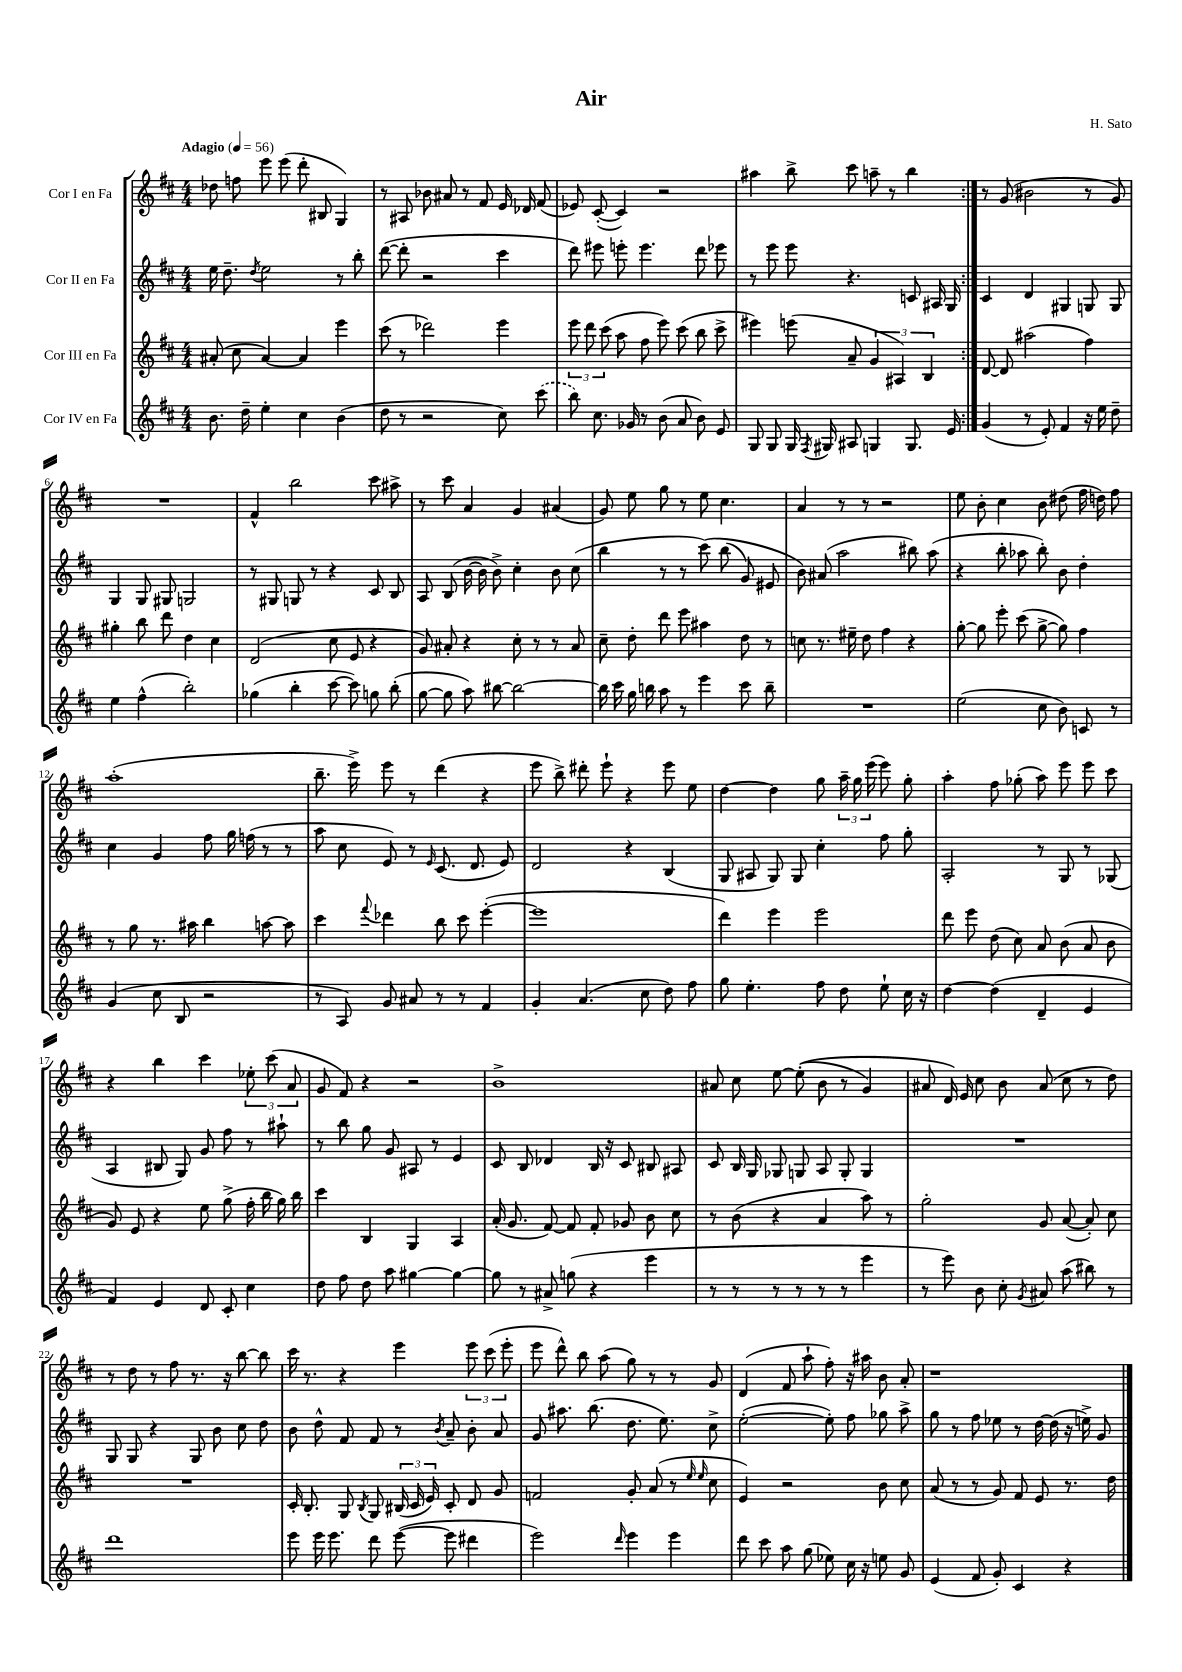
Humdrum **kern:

**kern	**kern	**kern	**kern
*staff4	*staff3	*staff2	*staff1
*clefG2	*clefG2	*clefG2	*clefG2
*k[f#c#]	*k[f#c#]	*k[f#c#]	*k[f#c#]
*M4/4	*M4/4	*M4/4	*M4/4
*MM56	*MM56	*MM56	*MM56
8.b	(8a#'	16ee	8dd-
.	.	8.dd~	.
.	8cc#	.	8ff
16dd~	.	.	.
.	.	8qdd	.
4ee'	[4a#)	2ee	8eee
.	.	.	(8eee
4cc#	4a#]	.	8ddd'
.	.	.	8B#
(4b	4eee	8r	4G)
.	.	8bb'	.
=	=	=	=
8dd	(8ccc#	([8ddd	8r
8r	8r	8ddd']	8A#
2r	2ddd-)	2r	8b-
.	.	.	8a#
.	.	.	8r
.	.	.	8f#
8cc#)	4eee	4ccc#	16e
.	.	.	16d-
(8ccc#	.	.	(8f#
=	=	=	=
8bb)	12eee	8ddd)	8e-)
.	12ddd	.	.
8.cc#	.	8eee#	([8c#'
.	(12ccc#	.	.
.	8aa	8eee'	4c#])
16g-	.	.	.
8r	8ff#	4.eee	.
(8b	8eee)	.	2r
8a	(8ccc#	.	.
8b)	8bb	8ddd	.
8e	8ccc#^	8eee-	.
=	=	=	=
8G	4eee#)	8r	4aa#
8G	.	8eee	.
16G	(8eee	8eee	8bb^
8qF#	.	.	.
16G#	.	.	.
8A#	8a~	4.r	8ccc#
4G	6g	.	8aa~
.	.	.	8r
.	6A#)	.	.
8.G	.	8c	4bb
.	6B	.	.
.	.	16A#	.
16e	.	16G	.
=:|!	=:|!	=:|!	=:|!
(4g	[8d	4c#	8r
.	8d]	.	(8g
8r	(2aa#	4d	2b#
8e')	.	.	.
4f#	.	4G#	.
16r	4ff#)	8G	8r
16ee	.	.	.
8dd~	.	8G	8g)
=	=	=	=
4ee	4gg#'	4G	1r
(4ff#^^	8bb	8G	.
.	8ddd	8G#	.
2bb')	4dd	2G	.
.	4cc#	.	.
=	=	=	=
(4gg-	(2d	8r	4f#^^
.	.	8G#	.
4bb'	.	8G	2bb
.	.	8r	.
[8ccc#	8cc#	4r	.
8ccc#])	8e	.	.
8gg	4r	8c#	8ccc#
(8bb'	.	8B	8aa#^
=	=	=	=
[8gg	8g)	8A	8r
8gg]	8a#'	(8B	8ccc#
8aa)	4r	[16b	4a
.	.	16b]	.
[8bb#	.	8b^)	.
2bb#_	8cc#'	4cc#'	4g
.	8r	.	.
.	8r	8b	(4a#
.	8a#	(8cc#	.
=	=	=	=
16bb#]	8cc#~	4bb	8g)
16ccc#	.	.	.
16gg	8dd'	.	8ee
16bb	.	.	.
8aa	8ddd	8r	8gg
8r	8eee	8r	8r
4eee	4aa#	&(8ccc#)	8ee
.	.	(8bb	4.cc#
8ccc#	8dd	8g)	.
8bb~	8r	8e#	.
=	=	=	=
1r	8cc	8b&)	4a
.	8.r	(8a#	.
.	.	2aa	8r
.	16ee#~	.	.
.	8dd	.	8r
.	4ff#	.	2r
.	4r	8bb#)	.
.	.	(8aa	.
=	=	=	=
(2ee	[8gg'	4r	8ee
.	8gg]	.	8b'
.	8eee'	8bb'	4cc#
.	(8ccc#	8aa-	.
8cc#	[8gg^	8bb')	8b
8b)	8gg])	8b	(8dd#
8c	4ff#	4dd'	16ff#
.	.	.	16dd)
8r	.	.	8ff#
=	=	=	=
(4g	8r	4cc#	(1aa'
.	8gg	.	.
8cc#	8.r	4g	.
8B	.	.	.
.	16aa#	.	.
2r	4bb	8ff#	.
.	.	16gg	.
.	.	(16ff	.
.	[8aa	8r	.
.	8aa]	8r	.
=	=	=	=
8r	4ccc#	8aa	8.bb~
8A)	.	8cc#	.
.	.	.	16eee^)
.	8qqfff#	.	.
8g	4ddd-	8e)	8eee
8a#	.	8r	8r
.	.	16qqe	.
8r	8bb	(8.c#	(4ddd
8r	8ccc#	.	.
.	.	8.d	.
4f#	([4eee'	.	4r
.	.	8e)	.
=	=	=	=
4g'	1eee]	2d	8eee
.	.	.	8bb^)
(4.a	.	.	8ddd#'
.	.	.	8eee`
.	.	4r	4r
8cc#	.	.	.
8dd)	.	(4B	8eee
8ff#	.	.	8ee
=	=	=	=
8gg	4ddd)	8G	[4dd
4.ee'	.	8A#	.
.	4eee	8G)	4dd]
.	.	8G	.
8ff#	2eee	4cc#'	8gg
8dd	.	.	24aa~
.	.	.	24gg
.	.	.	(24eee
8ee`	.	8ff#	8eee)
16cc#	.	8gg'	8gg'
16r	.	.	.
=	=	=	=
[4dd	8ddd	2A'	4aa'
.	8eee	.	.
(4dd]	(8dd	.	8ff#
.	8cc#)	.	(8gg-'
4d~	8a	8r	8aa)
.	(8b	8G	8eee
4e	8a	8r	8eee
.	8b	(8G-	8ccc#
=	=	=	=
4f#)	8g)	4A	4r
.	8e	.	.
4e	4r	8B#	4bb
.	.	8G)	.
8d	8ee	8g	4ccc#
8c#'	(8gg^	8ff#	.
4cc#	16ff#'	8r	12ee-'
.	16bb	.	.
.	.	.	(12ccc#
.	16gg)	8aa#`	.
.	.	.	12a
.	16bb	.	.
=	=	=	=
8dd	4ccc#	8r	8g
8ff#	.	8bb	8f#)
8dd	4B	8gg	4r
8aa	.	8g	.
[4gg#	4G	8A#	2r
.	.	8r	.
4gg#_	4A	4e	.
=	=	=	=
8gg#]	(16a'	8c#	1b^
.	8.g	.	.
8r	.	8B	.
8a#^	[8f#)	4d-	.
(8gg	8f#]	.	.
4r	8f#'	16B	.
.	.	16r	.
.	8g-	8c#	.
4eee	8b	8B#	.
.	8cc#	8A#	.
=	=	=	=
8r	8r	8c#	8a#
8r	(8b	16B	8cc#
.	.	16G	.
8r	4r	8G-	[8ee
8r	.	8G	&((8ee']
8r	4a	8A	8b
8r	.	8G'	8r
4eee	8aa)	4G	4g)
.	8r	.	.
=	=	=	=
8r	2gg'	1r	8a#
8eee)	.	.	16d&)
.	.	.	16e
8b	.	.	8cc#
8cc#'	.	.	8b
8qg	.	.	.
8a#	8g	.	(8a#
(8aa	([8a	.	8cc#
8bb#)	8a'])	.	8r
8r	8cc#	.	8dd)
=	=	=	=
1ddd	1r	8G	8r
.	.	8G	8dd
.	.	4r	8r
.	.	.	8ff#
.	.	8G	8.r
.	.	8b	.
.	.	.	16r
.	.	8cc#	[8bb
.	.	8dd	8bb]
=	=	=	=
8eee	16c#'	8b	16ccc#
.	8.B'	.	8.r
16eee	.	8dd^^	.
8.eee	.	.	.
.	8G	8f#	4r
.	8qB	.	.
8ddd	8G	8f#	.
([8eee	(24B#	8r	4eee
.	24c#	.	.
.	24e)	.	.
.	.	8qb	.
8eee]	8c#'	8a~	.
4ddd#	8d	8b'	12eee
.	.	.	(12ccc#
.	8g	8a	.
.	.	.	12eee'
=	=	=	=
2eee)	2f	8g	8eee
.	.	8.aa#	8ddd^^)
.	.	.	8bb
.	.	(8.bb	.
.	.	.	(8aa
16qqddd	.	.	.
4eee	8g'	8.dd	8gg)
.	(8a	.	8r
.	.	8.ee)	.
4eee	8r	.	8r
.	16qqee	.	.
.	16qqee	.	.
.	8cc#	8cc#^	8g
=	=	=	=
8ddd	4e)	([2ee'	(4d
8ccc#	.	.	.
8aa	2r	.	8f#
(8gg	.	.	8aa`
8ee-)	.	8ee'])	8ff#')
16cc#	.	8ff#	16r
16r	.	.	16aa#
8ee	8b	8gg-	8b
8g	8cc#	8aa^	8a'
=	=	=	=
(4e	(8a	8gg	1r
.	8r	8r	.
8f#	8r	8ff#	.
8g')	8g)	8ee-	.
4c#	8f#	8r	.
.	8e	[16dd	.
.	.	(16dd]	.
4r	8.r	16r	.
.	.	16ee^)	.
.	.	8g	.
.	16dd	.	.
==	==	==	==
*-	*-	*-	*-
